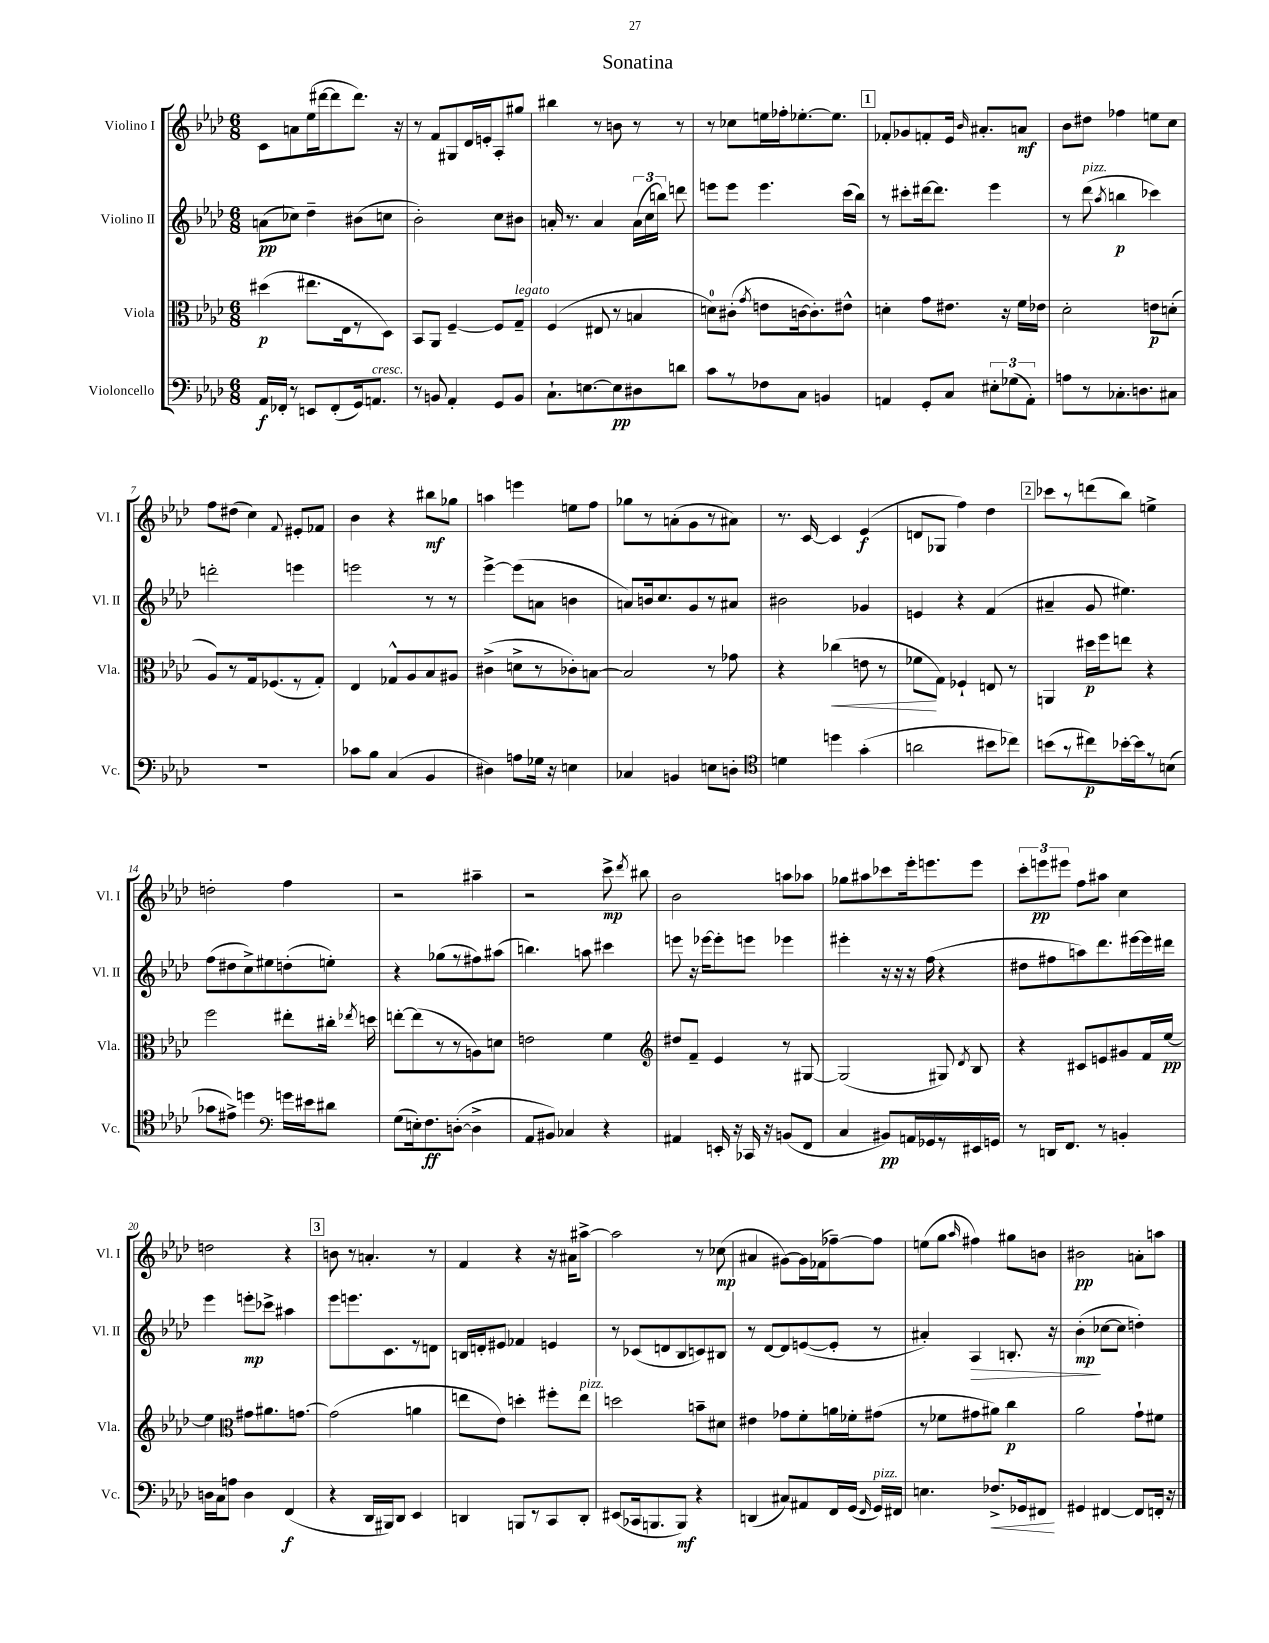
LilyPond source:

\header { title = "Sonatina" }
<<
\new StaffGroup <<
\new Staff = "s0" \with { instrumentName = "Violino I" shortInstrumentName = "Vl. I" } {
    \clef treble \key aes \major \numericTimeSignature \time 6/8
    \autoBeamOff c'8[ a'8 ees''16( dis'''16~ dis'''8 dis'''8.]) r16 |
    r8 f'8[ gis8 des'16 e'16-. aes8-. gis''8] |
    bis''4 r8 b'8 r8 r8 |
    r8 ces''8[ e''16 fes''16-. ees''8.~-. ees''8.] |
    \mark \markup { \box "1" } fes'8[-. ges'8 f'8-. ees'16] \grace { bes'16 } ais'8.[-. a'8]\mf |
    bes'8[ dis''8] fes''4 e''8[ c''8] |
    f''8[ dis''8]( c''4) \appoggiatura { f'8 } eis'8[-. fes'8] |
    bes'4 r4 bis''8[\mf ges''8] |
    a''4 e'''4 e''8[ f''8] |
    ges''8[ r8 a'8-.( g'8 r8 ais'8]) |
    r8. c'16~ c'4 ees'4\f( |
    d'8[ ges8] f''4) des''4 |
    \mark \markup { \box "2" } ces'''8[ r8 d'''8( bes''8]) e''4-> |
    d''2-. f''4 |
    r2 ais''4-- |
    r2 c'''8->\mp \acciaccatura { des'''8 } bis''8 |
    bes'2 a''8[ aes''8] |
    ges''8[ ais''8 ces'''8 ees'''16-. e'''8. e'''8] |
    \tuplet 3/2 { c'''8[-. e'''8\pp eis'''8] } f''8[ ais''8] c''4 |
    d''2 r4 |
    \mark \markup { \box "3" } b'8 r8 a'4.-. r8 |
    f'4 r4 r16 ais'16[ ais''8]~-> |
    ais''2 r8 ces''8\mp( |
    ais'4 gis'8[~) gis'16 fes'16( fes''8~--) fes''8] |
    e''8[( g''8] \grace { aes''16 } fis''4) gis''8[ b'8] |
    bis'2\pp a'8[-. a''8] \bar "|." |
}
\new Staff = "s1" \with { instrumentName = "Violino II" shortInstrumentName = "Vl. II" } {
    \clef treble \key aes \major \numericTimeSignature \time 6/8
    \autoBeamOff a'8[\pp( ces''8]) des''4-- bis'8[( c''8] |
    bes'2-.) c''8[ bis'8] |
    a'16-. r8. a'4 \tuplet 3/2 { a'16[( c''16 b''16]) } d'''8 |
    e'''8[ e'''8] e'''4. c'''16[( bes''16]) |
    \mark \markup { \box "1" } r8 cis'''8[-. dis'''16~ dis'''8.] ees'''4 |
    r8 des'''8^\markup { \italic "pizz." }( \acciaccatura { aes''8 } b''4\p ces'''4) |
    d'''2-. e'''4 |
    e'''2 r8 r8 |
    ees'''4~-> ees'''8[( a'8] b'4 |
    a'8[) b'16 c''8. g'8 r8 ais'8] |
    bis'2 ges'4 |
    e'4 r4 f'4( |
    \mark \markup { \box "2" } ais'4-- g'8 eis''4.) |
    f''8[( dis''8 c''8->) eis''8 d''8-.( e''8]-.) |
    r4 ges''8[( r8 fis''8) ais''8]( |
    b''4.) a''8 cis'''4 |
    e'''8 r16 ees'''16[~ ees'''8-. e'''8] ees'''4 |
    eis'''4-. r16 r16 r16 f''16( r4 |
    dis''8[ fis''8 a''8) des'''8. eis'''16~ eis'''16 dis'''16] |
    ees'''4 e'''8[-.\mp ces'''8]-> ais''4 |
    \mark \markup { \box "3" } ees'''8[ e'''8. c'8. r8 d'8] |
    b16[ d'16-. eis'8] fes'4 e'4 |
    r8 ces'8[( d'8 bes8 c'8) bis8] |
    r8 des'8[~ des'8 e'8~( e'8]-. r8 |
    ais'4-.) aes4\> b8.-. r16 |
    bes'4-.\mp\!( ces''8[~ ces''8] d''4-.) \bar "|." |
}
\new Staff = "s2" \with { instrumentName = "Viola" shortInstrumentName = "Vla." } {
    \clef alto \key aes \major \numericTimeSignature \time 6/8
    \autoBeamOff dis''4\p( eis''8.[ ees16 r8 des8]) |
    bes,8[ aes,8] f4~-- f8[ g8]--^\markup { \italic "legato" } |
    f4( eis8 r8 b4 |
    d'8[-0) cis'8]-.( \acciaccatura { g'8 } e'8[ c'16~ c'8.-.) eis'8]-^ |
    \mark \markup { \box "1" } d'4-. g'8[ eis'8.] r16 f'16[ ees'16] |
    des'2-. e'8[\p d'8]-.( |
    aes8[) r8 g16 fes8.( r8 g8]-.) |
    ees4 ges8[-^ aes8 bes8 ais8] |
    cis'4->( d'8[-> r8 ces'8-.) b8]~ |
    b2 r8 ges'8 |
    r4 ces''4\<( e'8 r8 |
    fes'8[\! g8]) fes4-! e8 r8 |
    \mark \markup { \box "2" } a,4 dis''16[\p f''16 e''8] r4 |
    f''2 eis''8[-. cis''16]-. \acciaccatura { ees''8 } d''16 |
    e''8[~-. e''8( r8 r8 a8) d'8] |
    e'2 f'4 |
    \clef treble dis''8[ f'8]-- ees'4 r8 gis8~ |
    gis2( gis8) \acciaccatura { des'8 } bes8 |
    r4 cis'8[ e'8 gis'8 f'16 ees''16]~\pp |
    ees''4 \clef alto gis'8[ ais'8. g'8.]~ |
    \mark \markup { \box "3" } g'2( a'4 |
    e''8[ ees'8]) d''4-. fis''8[-. e''8]^\markup { \italic "pizz." } |
    d''2 b'8[-- dis'8] |
    eis'4 ges'8[ f'8-. a'16 fes'16-. gis'8]( |
    r8 fes'8[ gis'8 ais'8]) c''4\p |
    aes'2 g'8[-! fis'8] \bar "|." |
}
\new Staff = "s3" \with { instrumentName = "Violoncello" shortInstrumentName = "Vc." } {
    \clef bass \key aes \major \numericTimeSignature \time 6/8
    \autoBeamOff aes,16[\f fes,16]-. r8 e,8[ fes,8-.( g,16) a,8.]^\markup { \italic "cresc." } |
    r8 b,8 aes,4-. g,8[ b,8] |
    c8.[-! e8.~ e8\pp dis8 d'8] |
    c'8[ r8 fes8 c8] b,4 |
    \mark \markup { \box "1" } a,4 g,8[-. c8] \tuplet 3/2 { eis8[-. ges8( a,8]-.) } |
    a8[ r8 ces8.-. d8. cis8] |
    R2. |
    ces'8[ bes8] c4( bes,4 |
    dis4) a8[ ges16] r16 e4 |
    ces4 b,4 e8[ d8]-. |
    \clef tenor d'4 d''4 g'4-.( |
    a'2 bis'8[ ces''8]) |
    \mark \markup { \box "2" } b'8[( r8 cis''8\p) bes'16~-. bes'16 r8 b8]( |
    ges'8[ eis'8]->) d''4 \clef bass g'16[ eis'16 dis'8] |
    g8[( e16-.) f8.\ff d8]~-.( d4-> |
    aes,8[ bis,8]) ces4 r4 |
    ais,4 e,16-. r16 ces,16 r16 b,8[( f,8] |
    c4 bis,8[\pp) a,16 ges,16 r8 eis,16 g,16] |
    r8 d,16[ f,8.] r8 b,4-. |
    d16[ c16 a8] d4 f,4\f( |
    \mark \markup { \box "3" } r4 des,16[ bis,,16) des,8] ees,4 |
    d,4 b,,8[ r8 c,8 d,8]-. |
    eis,8[( ces,16 b,,8. b,,8]\mf) r4 |
    d,4( cis8[) ais,8 f,16 g,16]( \grace { f,16 } g,16[^\markup { \italic "pizz." }) fis,16] |
    e4. fes8.[->\< ges,16 fis,8]\! |
    gis,4 fis,4~ fis,8[ f,16]-. r16 \bar "|." |
}
>>
>>
